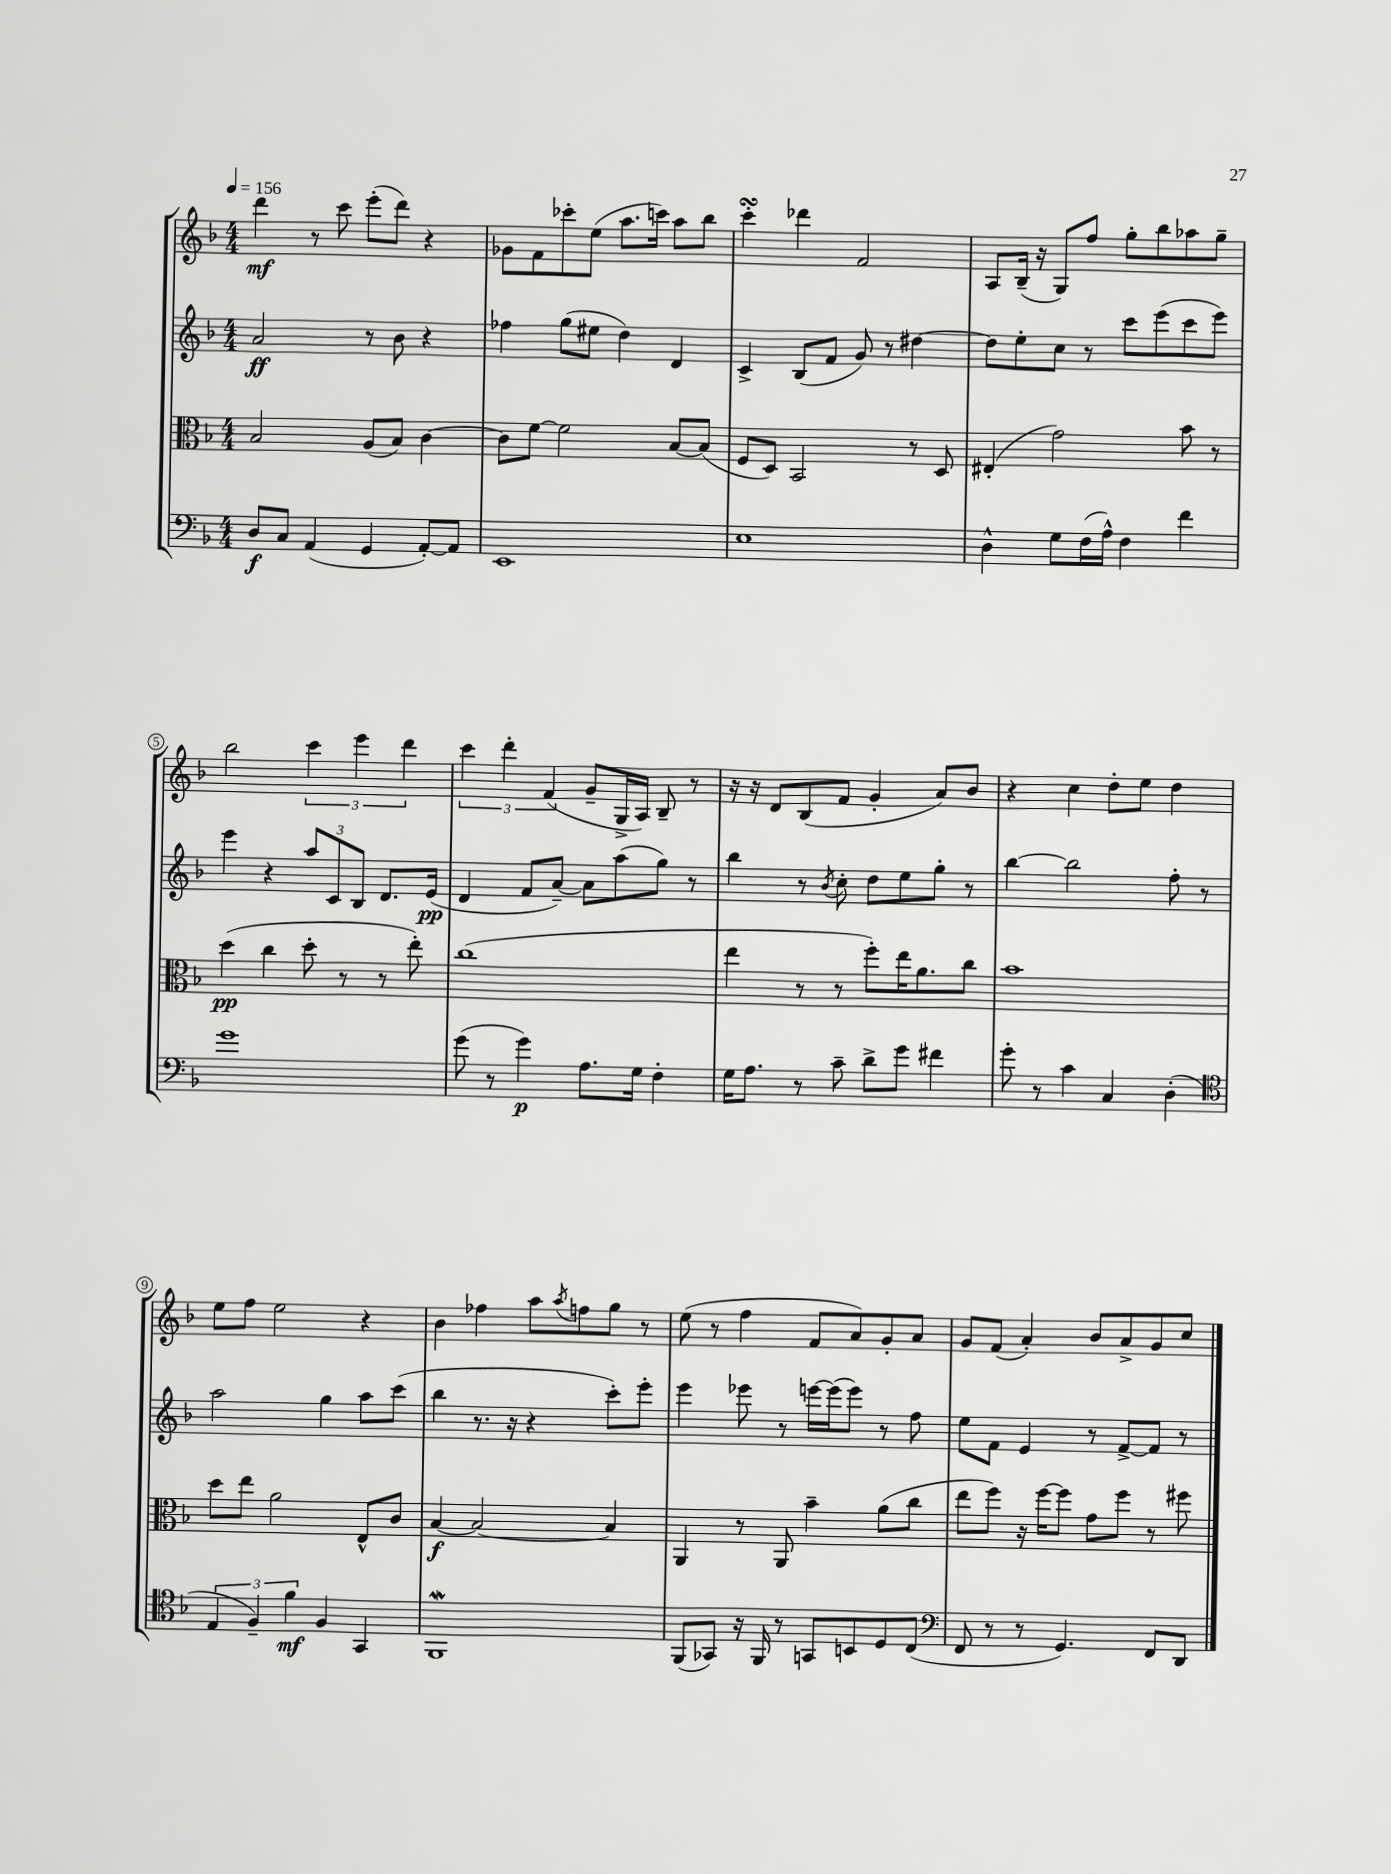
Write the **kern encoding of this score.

**kern	**dynam	**kern	**dynam	**kern	**dynam	**kern	**dynam
*part4	*part4	*part3	*part3	*part2	*part2	*part1	*part1
*staff4	*staff4	*staff3	*staff3	*staff2	*staff2	*staff1	*staff1
*clefF4	*	*clefC3	*	*clefG2	*	*clefG2	*
*k[b-]	*	*k[b-]	*	*k[b-]	*	*k[b-]	*
*M4/4	*	*M4/4	*	*M4/4	*	*M4/4	*
*MM156	*	*MM156	*	*MM156	*	*MM156	*
=1	=1	=1	=1	=1	=1	=1	=1
8D/L	f	2B-/	.	2a/	ff	4ddd\	mf
8C/J	.	.	.	.	.	.	.
(4AA/	.	.	.	.	.	8r	.
.	.	.	.	.	.	8ccc\	.
4GG/	.	(8A/L	.	8r	.	(8eee'\L	.
.	.	8B-/J)	.	8b-\	.	8ddd\J)	.
[8AA'/L)	.	[4c\	.	4r	.	4r	.
8AA/J]	.	.	.	.	.	.	.
=2	=2	=2	=2	=2	=2	=2	=2
1EE	.	8c\L]	.	4ff-X\	.	8g-X\L	.
.	.	[8f\J	.	.	.	8f\	.
.	.	2f\]	.	(8gg\L	.	8ccc-X'\	.
.	.	.	.	8ee#X\J	.	(8ee\J	.
.	.	.	.	4dd\)	.	8.aa\L	.
.	.	.	.	.	.	16cccn\Jk)	.
.	.	[8B-/L	.	4d/	.	8aa\L	.
.	.	(8B-/J]	.	.	.	8bb-\J	.
=3	=3	=3	=3	=3	=3	=3	=3
1E	.	8F/L	.	4c^/	.	4cccsSSS'\	.
.	.	8D/J)	.	.	.	.	.
.	.	2BB-/	.	(8B-/L	.	4ddd-X\	.
.	.	.	.	8f/J	.	.	.
.	.	.	.	8g/)	.	2f/	.
.	.	.	.	8r	.	.	.
.	.	8r	.	[4dd#X\	.	.	.
.	.	8D/	.	.	.	.	.
=4	=4	=4	=4	=4	=4	=4	=4
4D^^\	.	(4E#X'/	.	8dd#\L]	.	8A/L	.
.	.	.	.	8ee'\	.	(16B-~/Jk	.
.	.	.	.	.	.	16r	.
8G\L	.	2g\)	.	8cc\J	.	8G/L)	.
(16F\L	.	.	.	8r	.	8ff/J	.
16A^^\JJ)	.	.	.	.	.	.	.
4F\	.	.	.	8ccc\L	.	8gg'\L	.
.	.	.	.	(8eee\	.	8bb-\	.
4f\	.	8b-\	.	8ccc\	.	8aa-X\	.
.	.	8r	.	8eee\J)	.	8gg~\J	.
!!LO:LB:g=z
=5	=5	=5	=5	=5	=5	=5	=5
1g	.	(4dd\	pp	4eee\	.	2bb-\	.
.	.	4cc\	.	4r	.	.	.
.	.	8dd'\	.	12aa/L	.	6ccc\	.
.	.	.	.	12c/	.	.	.
.	.	8r	.	.	.	.	.
.	.	.	.	12B-/J	.	6eee\	.
.	.	8r	.	8.d/L	.	.	.
.	.	.	.	.	.	6ddd\	.
.	.	8ee'\)	.	.	.	.	.
.	.	.	.	(16e/Jk	pp	.	.
=6	=6	=6	=6	=6	=6	=6	=6
(8g\	.	(1cc	.	4d/	.	6ccc\	.
8r	.	.	.	.	.	.	.
.	.	.	.	.	.	6ddd'\	.
4g\)	p	.	.	8f/L	.	.	.
.	.	.	.	.	.	(6f/	.
.	.	.	.	[8a~/J)	.	.	.
8.A\L	.	.	.	8a\L]	.	8g~/L	.
.	.	.	.	(8aa\	.	16G^/L	.
16G\Jk	.	.	.	.	.	16A/JJ)	.
4F'\	.	.	.	8gg\J)	.	8B-~/	.
.	.	.	.	8r	.	8r	.
=7	=7	=7	=7	=7	=7	=7	=7
16G\KL	.	4ee\	.	4bb-\	.	16r	.
8.A\J	.	.	.	.	.	16r	.
.	.	.	.	.	.	8d/L	.
8r	.	8r	.	8r	.	(8B-/	.
.	.	.	.	8qb-/	.	.	.
8c~\	.	8r	.	8cc'\	.	8f/J	.
8d^\L	.	8ff'\L)	.	8dd\L	.	4g'/	.
8g\J	.	16ee\K	.	8ee\	.	.	.
.	.	8.a\	.	.	.	.	.
4f#X\	.	.	.	8gg'\J	.	8a/L)	.
.	.	8cc\J	.	8r	.	8b-/J	.
=8	=8	=8	=8	=8	=8	=8	=8
8g'\	.	1b-	.	[4bb-\	.	4r	.
8r	.	.	.	.	.	.	.
4c\	.	.	.	2bb-\]	.	4cc\	.
4C/	.	.	.	.	.	8dd'\L	.
.	.	.	.	.	.	8ee\J	.
(4D'\	.	.	.	8ff'\	.	4dd\	.
.	.	.	.	8r	.	.	.
!!LO:LB:g=z
=9	=9	=9	=9	=9	=9	=9	=9
*clefC4	*	*	*	*	*	*	*
6E/	.	8dd\L	.	2aa\	.	8ee\L	.
.	.	8ee\J	.	.	.	8ff\J	.
6F~/)	.	.	.	.	.	.	.
.	.	2a\	.	.	.	2ee\	.
6f\	mf	.	.	.	.	.	.
4F/	.	.	.	4gg\	.	.	.
4GG/	.	8E^^/L	.	8aa\L	.	4r	.
.	.	8c/J	.	(8ccc\J	.	.	.
=10	=10	=10	=10	=10	=10	=10	=10
1FFw	.	[4B-/	f	4bb-\	.	4b-\	.
.	.	2B-/_	.	8.r	.	4ff-X\	.
.	.	.	.	16r	.	.	.
.	.	.	.	4r	.	8aa\L	.
.	.	.	.	.	.	8qaa/	.
.	.	.	.	.	.	8ffn\	.
.	.	4B-/]	.	8ccc'\L)	.	8gg\J	.
.	.	.	.	8eee'\J	.	8r	.
=11	=11	=11	=11	=11	=11	=11	=11
(8FF/L	.	4AA/	.	4eee\	.	(8ee\	.
8GG-X/J)	.	.	.	.	.	8r	.
16r	.	8r	.	8eee-X\	.	4ff\	.
16FF/	.	.	.	.	.	.	.
8r	.	8AA/	.	8r	.	.	.
8GGn/L	.	4b-~\	.	[16eeen\LL	.	8f/L	.
.	.	.	.	(16eee\J]	.	.	.
8BBn/	.	.	.	8eee\J)	.	8a/)	.
8D/	.	(8a\L	.	8r	.	8g'/	.
(8C/J	.	8cc\J	.	8ff\	.	8a/J	.
=12	=12	=12	=12	=12	=12	=12	=12
*clefF4	*	*	*	*	*	*	*
8FF/	.	8ee\L	.	8ee\L	.	8g/L	.
8r	.	8ff\J)	.	8f\J	.	(8f/J	.
8r	.	16r	.	4e/	.	4a'/)	.
.	.	[16ff\KL	.	.	.	.	.
4.GG/)	.	8ff\J]	.	.	.	.	.
.	.	8g\L	.	8r	.	8b-/L	.
.	.	8ff\J	.	[8f^/L	.	8a^/	.
8FF/L	.	8r	.	8f/J]	.	8g/	.
8DD/J	.	8ff#X\	.	8r	.	8cc/J	.
==	==	==	==	==	==	==	==
*-	*-	*-	*-	*-	*-	*-	*-
